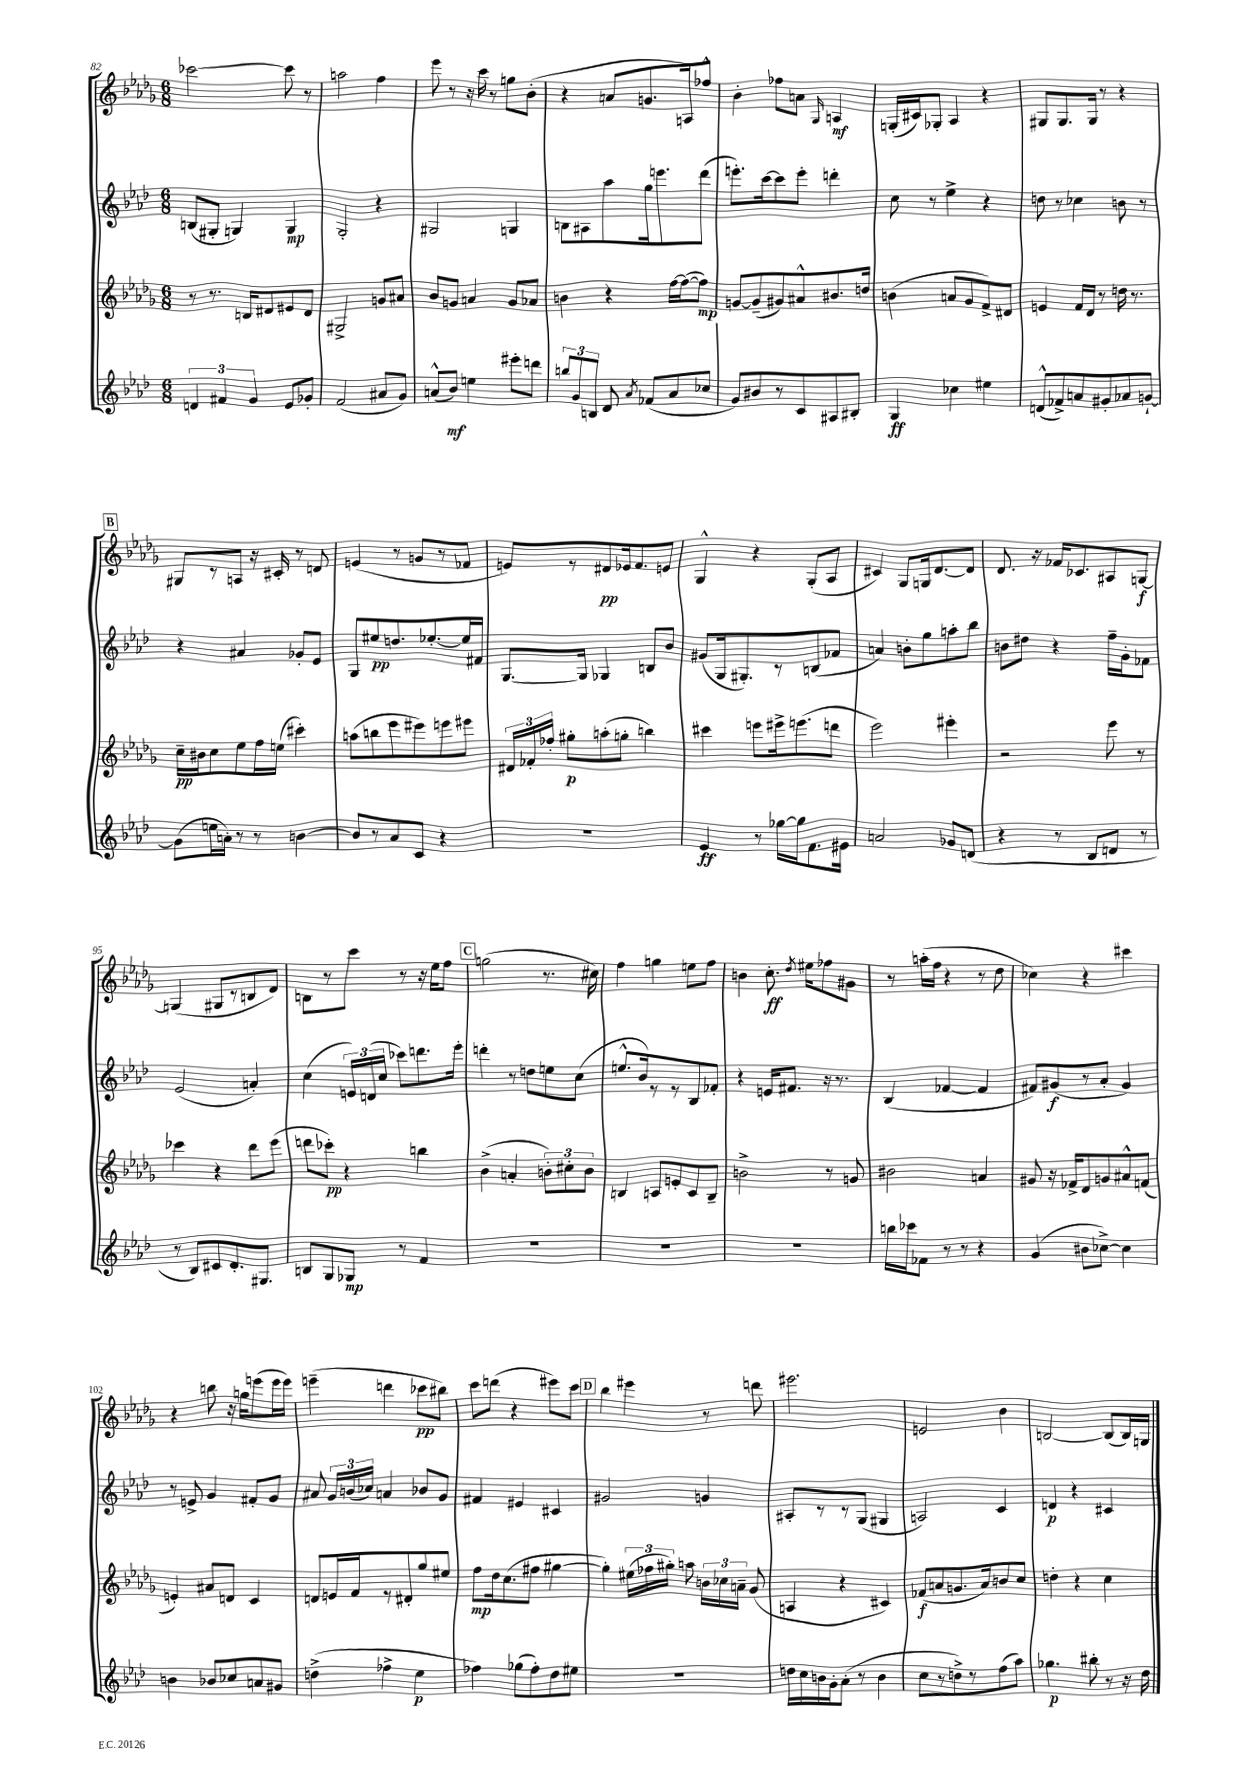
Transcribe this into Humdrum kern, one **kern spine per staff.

**kern	**kern	**kern	**kern
*staff4	*staff3	*staff2	*staff1
*clefG2	*clefG2	*clefG2	*clefG2
*k[b-e-a-d-]	*k[b-e-a-d-g-]	*k[b-e-a-d-]	*k[b-e-a-d-g-]
*M6/8	*M6/8	*M6/8	*M6/8
6d	8r	(8B	[2ccc-
.	8.r	8G#'	.
6f#	.	.	.
.	.	4G)	.
.	16B	.	.
6g	.	.	.
.	8d#	.	.
8e-	8e#	4G	8ccc-]
8g-'	8d#	.	8r
=	=	=	=
(2f	2G#^	2G'	2aa
8a#	8g	4r	4ff
8g)	8a#	.	.
=	=	=	=
(8a^^	8b-	2G#	8eee-
8b-)	8g	.	8r
4ee	4a	.	16r
.	.	.	16ccc
.	.	.	8r
8eee#'	8g	4G	8gg
8ddd	8a-	.	(8b-'
=	=	=	=
12bb	4b	8B	4r
12g	.	.	.
.	.	8A#	.
12B	.	.	.
8d-	4r	8aa-	8a
8qa-	.	.	.
(8f-	.	16gg	8.g
.	.	8.eee	.
8a-	[16ff	.	.
.	(16ff_	.	16A)
8cc-	8ff])	(8ddd-	8ff-^^
=	=	=	=
8g)	[8g	8.eee')	4b-'
8b#	(8g~]	.	.
.	.	[16ccc	.
8r	8g#)	8ccc]	8ff-
8c	8a#^^	8eee'	8a
.	.	.	16qqG-
8A#	8.b#	4ddd'	4A
8B#'	.	.	.
.	16dd	.	.
=	=	=	=
4G	(4b	8cc	(16G'
.	.	.	16c#)
.	.	8r	8G-'
4cc-	8a	4ee-^	4A-
.	8g-	.	.
4ee#	8f^)	4r	4r
.	8d#	.	.
=	=	=	=
(8d^^	4e	8dd	8G#
8f-^)	.	8r	8.G#
8a	16f	4cc-	.
.	16d-	.	16G#
8g#'	8r	.	8r
8a-	16dd	8b	4r
.	8.r	.	.
[8g`	.	8r	.
=	=	=	=
(8g]	16cc~	4r	8G#
.	16b#	.	.
16ee	8cc	.	8r
16a')	.	.	.
8r	8ee-	4a#	8A
8r	16ff	.	16r
.	(16ee	.	16c#'
[4b	4ccc#')	8g-'	8r
.	.	8e-	8d
=	=	=	=
8b]	(8aa	8G	(4e
8r	8bb	8ee#	.
8a-	8eee-	8.dd	8r
8c	8eee#)	.	8g
.	.	[8.ee-'	.
4r	8eee	.	8r
.	8eee#	16ee-]	8f-
.	.	16f#	.
=	=	=	=
2.r	24d#	[8.G	8e)
.	24f-'	.	.
.	24ff-'	.	.
.	8gg#'	.	8r
.	.	16G]	.
.	(8aa'	4G-	8d#
.	8gg'	.	16e-
.	.	.	8.f
.	4bb)	8B	.
.	.	8b-	8e
=	=	=	=
4e-	4ccc#	(8g#	4G-^^
.	.	16G	.
.	.	8.G#')	.
8r	8eee	.	4r
[16gg-	16eee#^	8r	.
16gg-]	(8.eee	.	.
8.f	.	(8B	(8G-'
.	8ddd	8f-	8A-
16e#	.	.	.
=	=	=	=
2a	2eee-)	4a)	4c#)
.	.	8b'	8G-
.	.	8gg	16G
.	.	.	[8.d-
8g-	4eee#'	8aa'	.
(8d	.	8bb-	8d-]
=	=	=	=
4r	2r	8b	8.d-
.	.	8dd#	.
.	.	.	16r
8r	.	4r	16f-
.	.	.	8.c-
8B-	.	.	.
8d	8eee-	16ff~	8A#
.	.	16g'	.
8r	8r	8f-	[8G
=	=	=	=
8r	4ccc-	(2e-	(4G]
8B-)	.	.	.
8c#	4r	.	8G#
8.d-'	.	.	8r
.	8ddd-	4a')	8B
8.G#	.	.	.
.	(8eee-	.	8d-)
=	=	=	=
8B	8ddd	(4cc	8B
8G	8ccc-')	.	8r
8G-	4r	24e)	8ccc
.	.	(24d	.
.	.	24cc	.
8r	.	8ccc-)	8r
4f	4bb	8.ddd	16r
.	.	.	16ee-
.	.	.	8ff
.	.	16eee-'	.
=	=	=	=
2.r	(4b-^	4ddd'	(2gg
.	4a'	8r	.
.	.	8dd	.
.	12b')	8ee	8.r
.	12cc#'	.	.
.	.	(8cc	.
.	12b	.	.
.	.	.	16cc#)
=	=	=	=
2.r	4B	8.ee^^	4ff
.	.	16b-)	.
.	8A	8r	4gg
.	8e'	8r	.
.	8c	8B-	8ee
.	8B~	8f-'	8ff
=	=	=	=
2.r	2b^	4r	4b
.	.	16e	8.cc'
.	.	8.f#	.
.	.	.	8qdd-
.	.	.	16ee#
.	8r	16r	8ff-
.	.	8.r	.
.	8g	.	8g#
=	=	=	=
16bb	2b#	(4B-	8r
16ccc-	.	.	.
8f-	.	.	(16aa'
.	.	.	16ff
8r	.	[4f-	4r
8r	.	.	.
4r	4a	4f-]	8r
.	.	.	8dd-
=	=	=	=
(4g	8g#	8f#)	4cc-)
.	16r	(8g#	.
.	16f-^	.	.
8b#	8d-	8r	4r
[8cc-^)	8g	8a-'	.
4cc-]	8a#^^	4g#)	4ccc#
.	(8f	.	.
=	=	=	=
4b	4e')	8r	4r
.	.	8e^	.
8b-	8a#	4g	8bb
8cc-	8d	.	16r
.	.	.	16gg
8a	4c	8f#'	(8eee
8g#	.	8g	16eee
.	.	.	16eee)
=	=	=	=
(4dd^	8d	8a#	(4eee~
.	16e	24g	.
.	.	(24b	.
.	16f	.	.
.	.	24cc-)	.
4ff-^	8r	4a	4ddd
.	8d#'	.	.
4ee-	8gg-	8b-	8ccc-
.	8ee#	8g	8bb#)
=	=	=	=
4ff-)	8ff	4f#	8ccc
.	16dd-	.	(8ddd
.	(8.cc	.	.
(8gg-	.	4e#	4r
8ff-')	8ff#	.	.
8dd-	[4gg#	4c#	8eee#)
8ee#	.	.	8ccc
=	=	=	=
2.r	4gg#'])	2g#	4bb-
.	(24ee#	.	4eee#
.	24ff-	.	.
.	24gg#')	.	.
.	8aa	.	.
.	24b	4g	8r
.	24cc-	.	.
.	24a~	.	.
.	(8g-	.	8ddd
=	=	=	=
16dd	4A	8A#'	2.eee#
16cc	.	.	.
16b	.	8r	.
16g'	.	.	.
(8a-'	4r	8r	.
8r	.	(8G	.
4b	4c#)	4G#	.
=	=	=	=
8cc	(8f-	2A)	2e
8r	8a	.	.
8dd^)	8.g	.	.
8r	.	.	.
.	16a)	.	.
(8ff	8b	4c	4b-
8aa-)	8cc	.	.
=	=	=	=
4.gg-	4dd'	4d	[2B
.	4r	4r	.
8bb#'	.	.	.
8r	4cc	4c#	(8B]
16r	.	.	16B)
16dd-	.	.	16G
==	==	==	==
*-	*-	*-	*-
